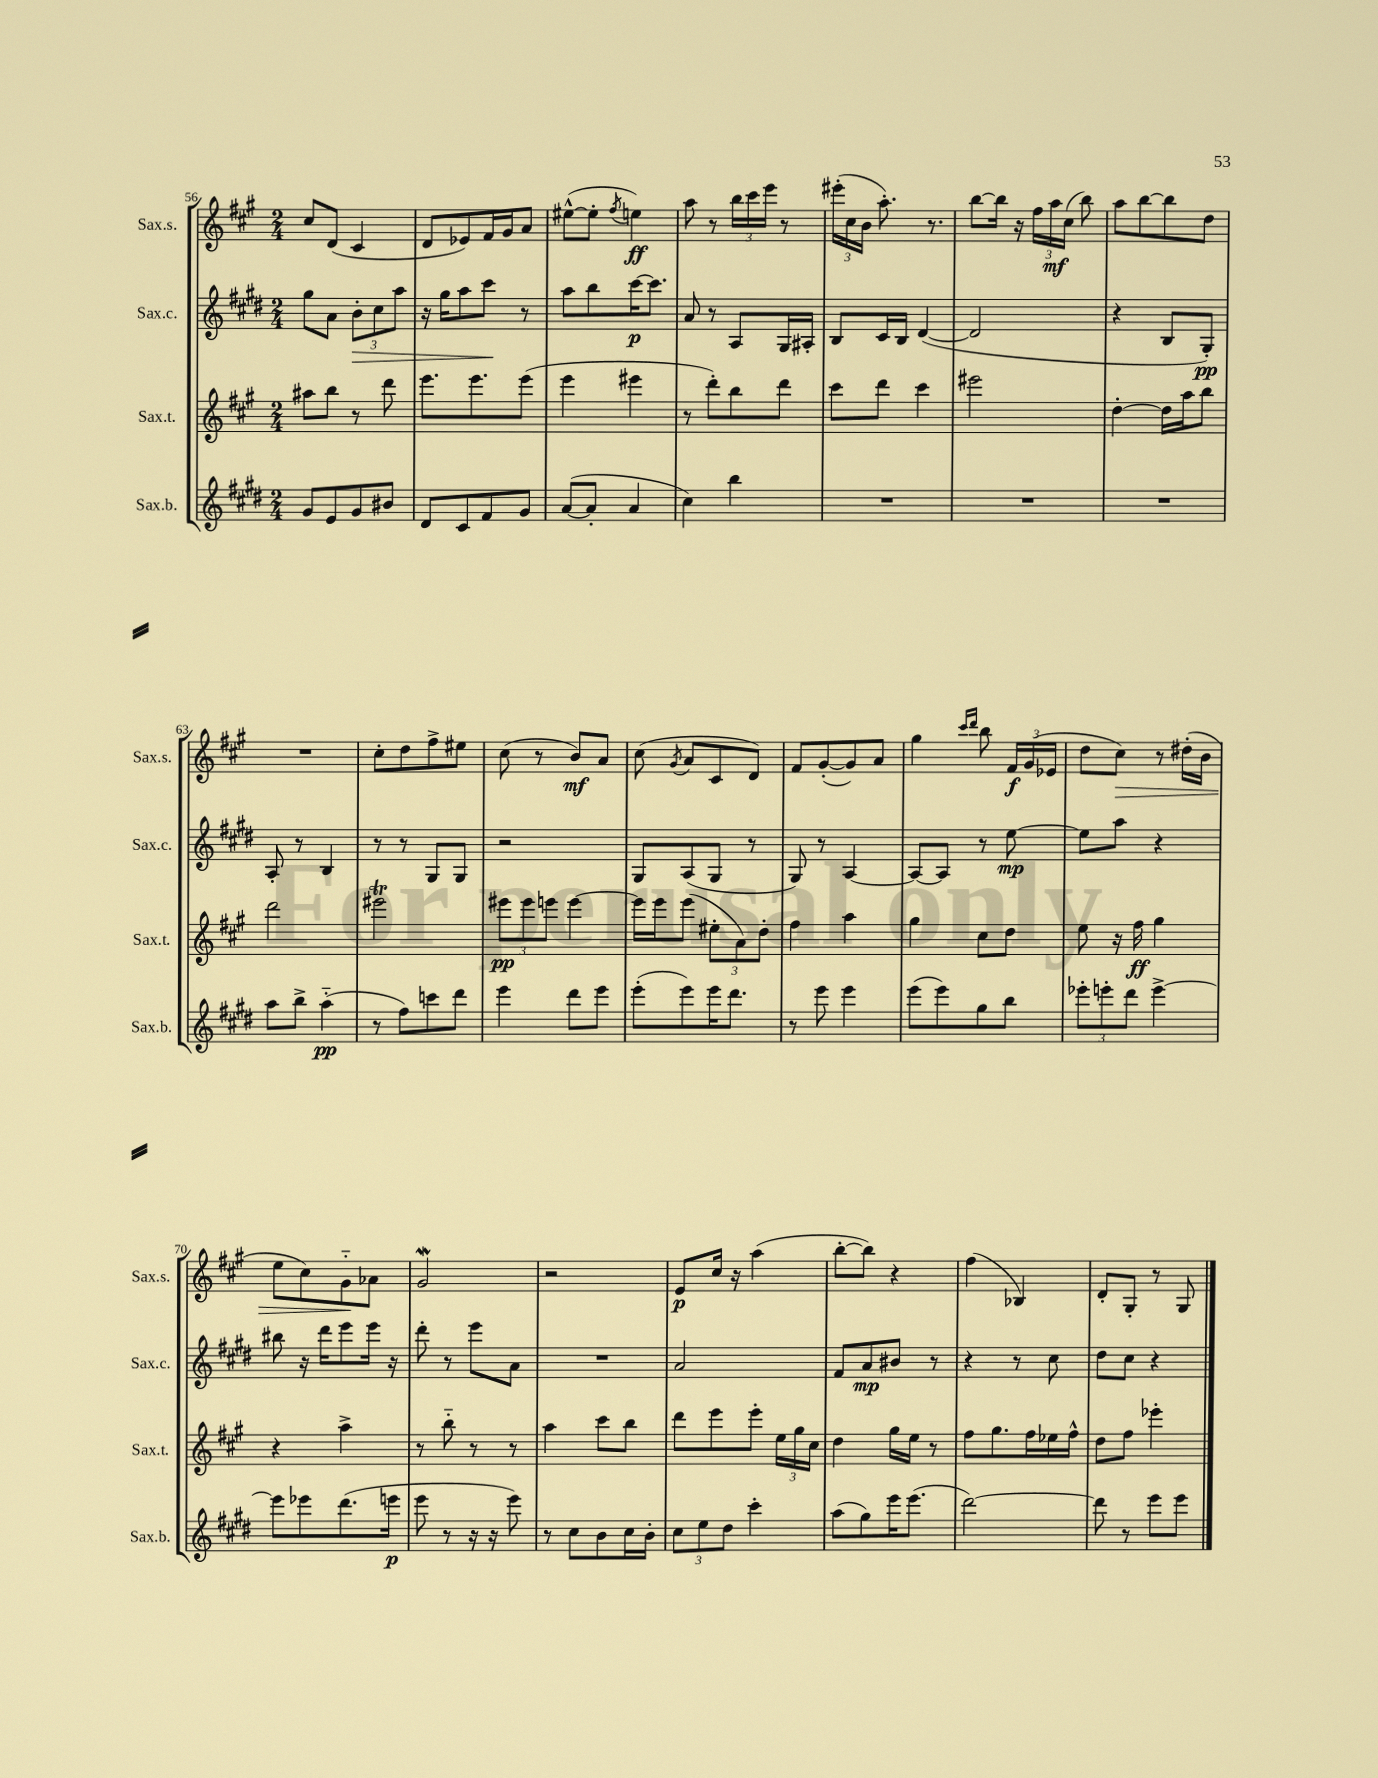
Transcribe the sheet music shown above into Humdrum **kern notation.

**kern	**dynam	**kern	**dynam	**kern	**dynam	**kern	**dynam
*part4	*part4	*part3	*part3	*part2	*part2	*part1	*part1
*staff4	*staff4	*staff3	*staff3	*staff2	*staff2	*staff1	*staff1
*I"Sax.b.	*	*I"Sax.t.	*	*I"Sax.c.	*	*I"Sax.s.	*
*I'Sax.b.	*	*I'Sax.t.	*	*I'Sax.c.	*	*I'Sax.s.	*
*clefG2	*	*clefG2	*	*clefG2	*	*clefG2	*
*k[f#c#g#d#]	*	*k[f#c#g#]	*	*k[f#c#g#d#]	*	*k[f#c#g#]	*
*M2/4	*	*M2/4	*	*M2/4	*	*M2/4	*
=56	=56	=56	=56	=56	=56	=56	=56
8g#/L	.	8aa#X\L	.	8gg#\L	.	8cc#/L	.
8e/	.	8bb\J	.	8a\J	.	(8d/J	.
!	!	!	!	!	!LO:HP:b	!	!
8g#/	.	8r	.	12b'\L	>	4c#/	.
.	.	.	.	12cc#\	.	.	.
8b#X/J	.	8ddd\	.	.	.	.	.
.	.	.	.	12aa\J	.	.	.
=57	=57	=57	=57	=57	=57	=57	=57
8d#/L	.	8.eee\L	.	16r	.	8d/L	.
.	.	.	.	16gg#\KL	.	.	.
8c#/	.	.	.	8aa\	.	8e-X/)	.
.	.	8.eee\	.	.	.	.	.
8f#/	.	.	.	8ccc#\J	.	16f#/L	.
.	.	.	.	.	.	16g#/J	.
8g#/J	.	(8eee\J	.	8r	]	8a/J	.
=58	=58	=58	=58	=58	=58	=58	=58
([8a/L	.	4eee\	.	8aa\L	.	([8ee#X^^\L	.
8a'/J]	.	.	.	8bb\	.	8ee#'\J]	.
.	.	.	.	.	.	8qff#/	.
4a/	.	4eee#X\	.	[16ccc#\K	p	4een\)	ff
.	.	.	.	8.ccc#\J]	.	.	.
=59	=59	=59	=59	=59	=59	=59	=59
4cc#\)	.	8r	.	8a/	.	8aa\	.
.	.	8ddd'\L)	.	8r	.	8r	.
4bb\	.	8bb\	.	8A/L	.	24bb\LL	.
.	.	.	.	.	.	24ccc#\	.
.	.	.	.	.	.	24eee\JJ	.
.	.	8ddd\J	.	16G#/L	.	8r	.
.	.	.	.	16A#X'/JJ	.	.	.
=60	=60	=60	=60	=60	=60	=60	=60
2r	.	8ccc#\L	.	8B/L	.	(24eee#X'\LL	.
.	.	.	.	.	.	24cc#\	.
.	.	.	.	.	.	24b\JJ	.
.	.	8ddd\J	.	16c#/L	.	8.aa'\)	.
.	.	.	.	16B/JJ	.	.	.
.	.	4ccc#\	.	([4d#/	.	.	.
.	.	.	.	.	.	8.r	.
=61	=61	=61	=61	=61	=61	=61	=61
2r	.	2eee#X\	.	2d#/]	.	[8bb\L	.
.	.	.	.	.	.	16bb\Jk]	.
.	.	.	.	.	.	16r	.
.	.	.	.	.	.	24ff#\LL	.
.	.	.	.	.	.	24aa\	mf
.	.	.	.	.	.	(24cc#\JJ	.
.	.	.	.	.	.	8bb\)	.
=62	=62	=62	=62	=62	=62	=62	=62
2r	.	[4dd'\	.	4r	.	8aa\L	.
.	.	.	.	.	.	[8bb\	.
.	.	16dd\LL]	.	8B/L	.	8bb\]	.
.	.	16aa\J	.	.	.	.	.
.	.	8bb\J	.	8G#'/J)	pp	8dd\J	.
!!LO:LB:g=z
=63	=63	=63	=63	=63	=63	=63	=63
8aa\L	.	2ddd\	.	8A'/	.	2r	.
8bb^\J	.	.	.	8r	.	.	.
(4aa\	pp	.	.	4B/	.	.	.
=64	=64	=64	=64	=64	=64	=64	=64
8r	.	2eee#Xt\	.	8r	.	8cc#'\L	.
8ff#\L)	.	.	.	8r	.	8dd\	.
8cccn\	.	.	.	8G#/L	.	8ff#^\	.
8ddd#\J	.	.	.	8G#/J	.	8ee#X\J	.
=65	=65	=65	=65	=65	=65	=65	=65
4eee\	.	12eee#X\L	pp	2r	.	(8cc#\	.
.	.	12eee#\	.	.	.	.	.
.	.	.	.	.	.	8r	.
.	.	12eeen\J	.	.	.	.	.
8ddd#\L	.	[4eee\	.	.	.	8b/L)	mf
8eee\J	.	.	.	.	.	8a/J	.
=66	=66	=66	=66	=66	=66	=66	=66
(8eee'\L	.	16eee\LL]	.	8G#/L	.	(8cc#\	.
.	.	16eee\J	.	.	.	.	.
.	.	.	.	.	.	8qg#/	.
8eee\)	.	(8eee\J	.	(8A/	.	8a/L	.
16eee\K	.	12ee#X'\L	.	8G#/J	.	8c#/	.
8.ddd#\J	.	.	.	.	.	.	.
.	.	12a\)	.	.	.	.	.
.	.	.	.	8r	.	8d/J)	.
.	.	12dd'\J	.	.	.	.	.
=67	=67	=67	=67	=67	=67	=67	=67
8r	.	4ff#\	.	8G#/)	.	8f#/L	.
8eee\	.	.	.	8r	.	([8g#'/	.
4eee\	.	4aa\	.	[4A/	.	8g#/])	.
.	.	.	.	.	.	8a/J	.
=68	=68	=68	=68	=68	=68	=68	=68
(8eee\L	.	4gg#\	.	8A/L_	.	4gg#\	.
8eee\)	.	.	.	8A/J]	.	.	.
.	.	.	.	.	.	16qqccc#/LL	.
.	.	.	.	.	.	16qqddd/JJ	.
8gg#\	.	8cc#\L	.	8r	.	8bb\	.
8bb\J	.	8dd\J	.	[8ee\	mp	24f#/LL	f
.	.	.	.	.	.	(24g#/	.
.	.	.	.	.	.	24e-X/JJ	.
=69	=69	=69	=69	=69	=69	=69	=69
12eee-X'\L	.	8ee\	.	8ee\L]	.	8dd\L	.
12eeen'\	.	.	.	.	.	.	.
!	!	!	!	!	!	!	!LO:HP:b
.	.	16r	.	8aa\J	.	8cc#\J)	>
12ddd#\J	.	.	.	.	.	.	.
.	.	16ff#\	ff	.	.	.	.
[4eee^\	.	4gg#\	.	4r	.	8r	.
.	.	.	.	.	.	(16dd#X'\LL	.
.	.	.	.	.	.	16b\JJ	.
!!LO:LB:g=z
=70	=70	=70	=70	=70	=70	=70	=70
8eee\L]	.	4r	.	8bb#X\	.	8ee\L	.
8eee-X\	.	.	.	16r	.	8cc#\)	.
.	.	.	.	16ddd#\KL	.	.	.
(8.ddd#\	.	4aa^\	.	8eee\	.	8g#\	.
.	.	.	.	16eee\Jk	.	8a-X\J	]
16eeen\Jk	p	.	.	16r	.	.	.
=71	=71	=71	=71	=71	=71	=71	=71
8eee\	.	8r	.	8ddd#'\	.	2g#W/	.
8r	.	8bb\	.	8r	.	.	.
16r	.	8r	.	8eee\L	.	.	.
16r	.	.	.	.	.	.	.
8eee\)	.	8r	.	8a\J	.	.	.
=72	=72	=72	=72	=72	=72	=72	=72
8r	.	4aa\	.	2r	.	2r	.
8cc#\L	.	.	.	.	.	.	.
8b\	.	8ccc#\L	.	.	.	.	.
16cc#\L	.	8bb\J	.	.	.	.	.
16b'\JJ	.	.	.	.	.	.	.
=73	=73	=73	=73	=73	=73	=73	=73
12cc#\L	.	8ddd\L	.	2a/	.	8e/L	p
12ee\	.	.	.	.	.	.	.
.	.	8eee\	.	.	.	16cc#/Jk	.
12dd#\J	.	.	.	.	.	.	.
.	.	.	.	.	.	16r	.
4ccc#'\	.	8eee'\J	.	.	.	(4aa\	.
.	.	24ee\LL	.	.	.	.	.
.	.	24gg#\	.	.	.	.	.
.	.	24cc#\JJ	.	.	.	.	.
=74	=74	=74	=74	=74	=74	=74	=74
(8aa\L	.	4dd\	.	8f#/L	.	[8bb'\L	.
8gg#\)	.	.	.	8a/	mp	8bb\J])	.
16eee\K	.	16gg#\LL	.	8b#X/J	.	4r	.
(8.eee\J	.	16ee\JJ	.	.	.	.	.
.	.	8r	.	8r	.	.	.
=75	=75	=75	=75	=75	=75	=75	=75
[2ddd#\)	.	8ff#\L	.	4r	.	(4ff#\	.
.	.	8.gg#\	.	.	.	.	.
.	.	.	.	8r	.	4B-X/)	.
.	.	16ff#\L	.	.	.	.	.
.	.	16ee-X\	.	8cc#\	.	.	.
.	.	16ff#^^\JJ	.	.	.	.	.
=76	=76	=76	=76	=76	=76	=76	=76
8ddd#\]	.	8dd\L	.	8dd#\L	.	8d'/L	.
8r	.	8ff#\J	.	8cc#\J	.	8G#'/J	.
8eee\L	.	4eee-X'\	.	4r	.	8r	.
8eee\J	.	.	.	.	.	8G#/	.
==	==	==	==	==	==	==	==
*-	*-	*-	*-	*-	*-	*-	*-
